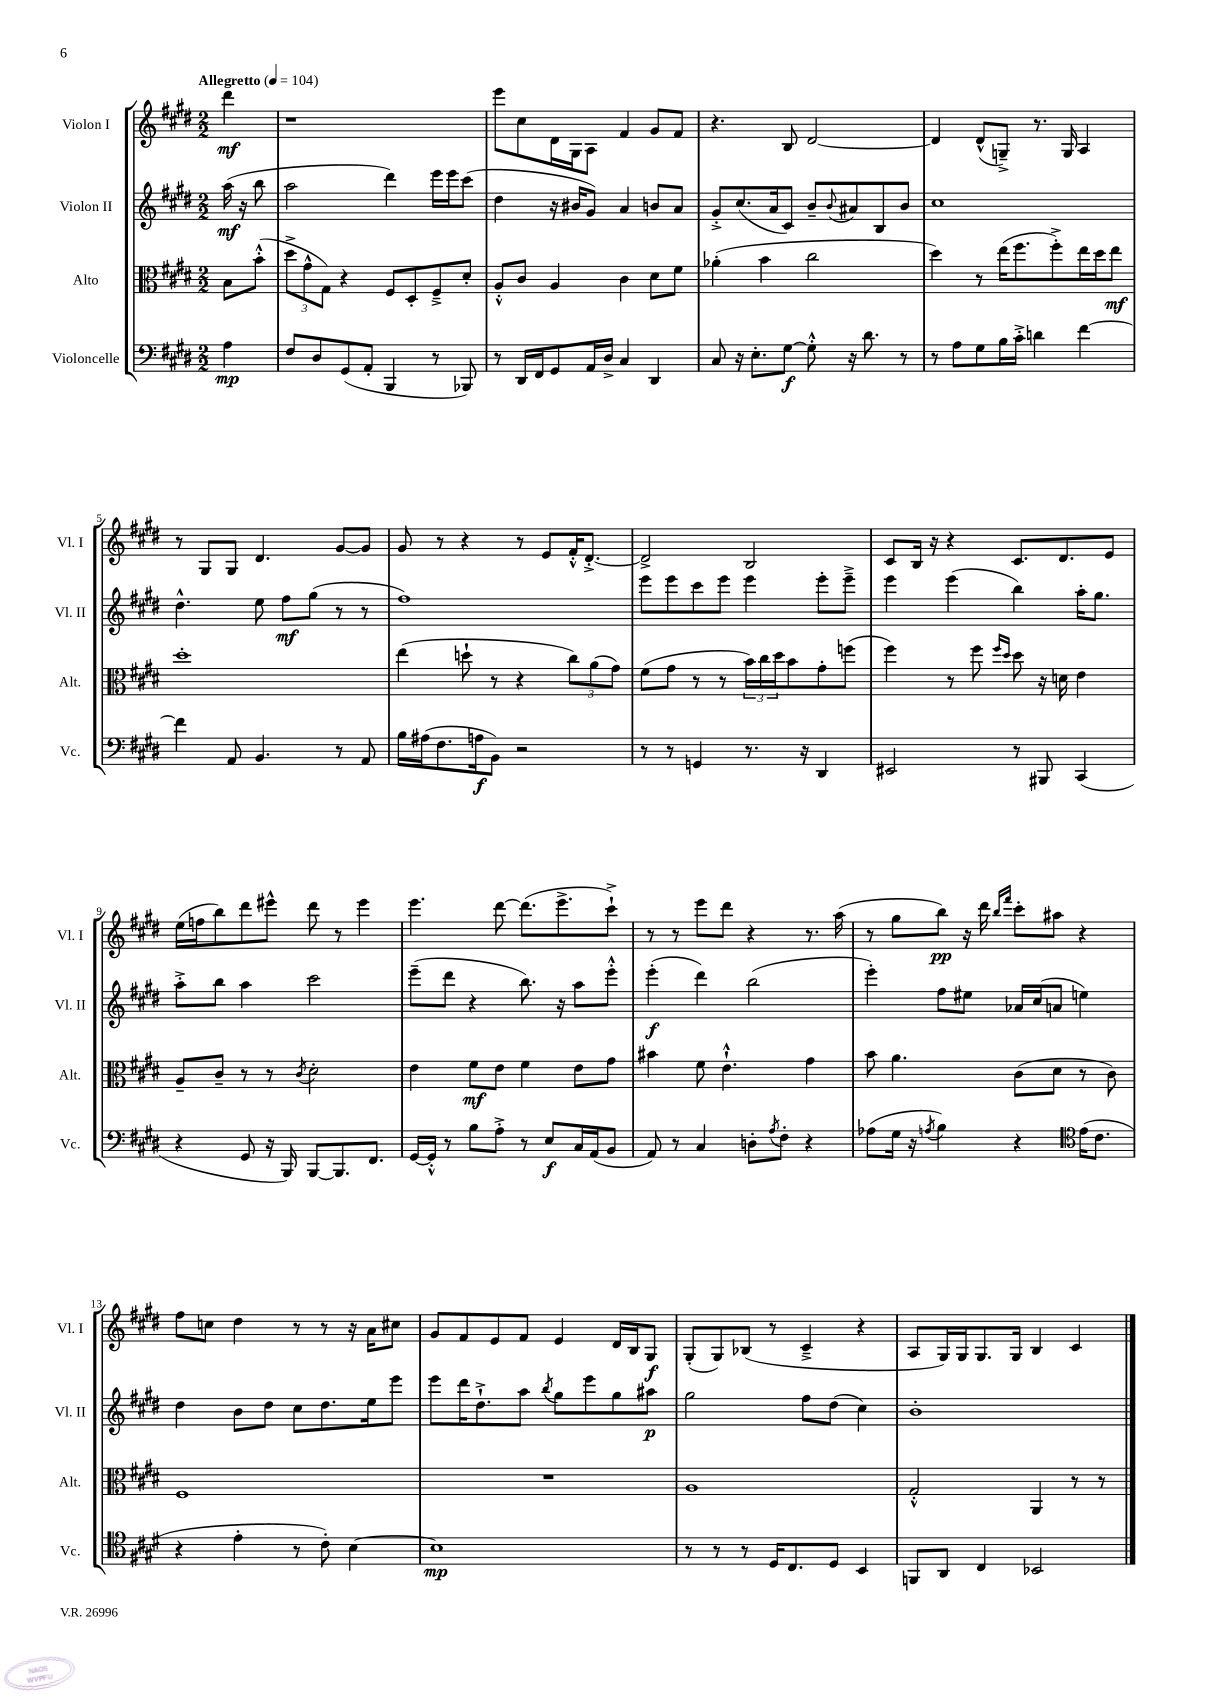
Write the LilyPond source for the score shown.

<<
\new StaffGroup <<
\new Staff = "s0" \with { instrumentName = "Violon I" shortInstrumentName = "Vl. I" } {
    \clef treble \key e \major \numericTimeSignature \time 2/2 \partial 4 \tempo "Allegretto" 4 = 104
    dis'''4\mf |
    r1 |
    e'''8 cis''8 dis'16 gis16 a8 fis'4 gis'8 fis'8 |
    r4. b8 dis'2~ |
    dis'4 dis'8-^( g8--->) r8. g16 a4 |
    r8 gis8 gis8 dis'4. gis'8~ gis'8 |
    gis'8 r8 r4 r8 e'8 fis'16-.-^ dis'8.~-.-> |
    dis'2-> b2 |
    cis'8 b16 r16 r4 cis'8. dis'8. e'8 |
    e''16( f''16 b''8) dis'''8 eis'''8-^ dis'''8 r8 eis'''4 |
    e'''4. dis'''8~ dis'''8.( e'''8.-> cis'''8-!->) |
    r8 r8 e'''8 dis'''8 r4 r8. a''16( |
    r8 gis''8 b''8\pp) r16 dis'''16 \grace { b''16 fis'''16 } cis'''8-. ais''8 r4 |
    fis''8 c''8 dis''4 r8 r8 r16 a'16 cis''8 |
    gis'8 fis'8 e'8 fis'8 e'4 dis'16 b16 gis8\f |
    gis8-.( gis8) bes8( r8 cis'4---> r4 |
    a8 gis16) gis16 gis8. gis16 b4 cis'4 \bar "|." |
}
\new Staff = "s1" \with { instrumentName = "Violon II" shortInstrumentName = "Vl. II" } {
    \clef treble \key e \major \numericTimeSignature \time 2/2 \partial 4
    a''16\mf( r16 b''8 |
    a''2 dis'''4) e'''16 e'''16 cis'''8( |
    dis''4 r16 bis'16 gis'8) a'4 b'8 a'8 |
    gis'8-.-> cis''8.( a'16 cis'8) b'8-- \appoggiatura { b'8 } ais'8 b8 b'8 |
    cis''1 |
    dis''4.-^ e''8 fis''8\mf gis''8( r8 r8 |
    fis''1) |
    e'''8 e'''8 cis'''8 e'''8 e'''4 e'''8-. e'''8---> |
    e'''4 e'''4( b''4) a''16-. gis''8. |
    a''8-.-> b''8 a''4 cis'''2 |
    e'''8--( dis'''8 r4 b''8.) r16 a''8 e'''8-.-^ |
    e'''4-.\f( dis'''4) b''2( |
    e'''4-.) fis''8 eis''8 aes'16 cis''16( a'8 e''4) |
    dis''4 b'8 dis''8 cis''8 dis''8. e''16 e'''8 |
    e'''8 dis'''16 dis''8.-!-> a''8 \acciaccatura { b''8 } gis''8 e'''8 gis''8 ais''8\p |
    gis''2 fis''8 dis''8( cis''4) |
    b'1-. \bar "|." |
}
\new Staff = "s2" \with { instrumentName = "Alto" shortInstrumentName = "Alt." } {
    \clef alto \key e \major \numericTimeSignature \time 2/2 \partial 4
    b8 b'8-.-^( |
    \tuplet 3/2 { dis''8-> gis'8-^ gis8) } r4 fis8 dis8-. fis8---> dis'8-. |
    a8-.-^ cis'8 a4 cis'4 dis'8 fis'8 |
    aes'4-.( b'4 cis''2 |
    dis''4) r8 e''16( fis''8. fis''8-.->) e''16 dis''16 e''8\mf |
    dis''1-. |
    e''4( d''8-! r8 r4 \tuplet 3/2 { cis''8) a'8( gis'8) } |
    fis'8( gis'8 r8 r8 \tuplet 3/2 { b'16) cis''16 dis''16 } b'8 gis'8-. f''8( |
    fis''4) r8 fis''8 \grace { fis''16 dis''16 } dis''8 r16 d'16 e'4 |
    a8-- cis'8-- r8 r8 \acciaccatura { cis'8 } dis'2-. |
    e'4 fis'8\mf e'8 fis'4 e'8 gis'8 |
    bis'4 fis'8 e'4.-!-^ gis'4 |
    b'8 a'4. cis'8( dis'8 r8 cis'8) |
    fis1 |
    R1 |
    a1 |
    gis2-.-^ a,4 r8 r8 \bar "|." |
}
\new Staff = "s3" \with { instrumentName = "Violoncelle" shortInstrumentName = "Vc." } {
    \clef bass \key e \major \numericTimeSignature \time 2/2 \partial 4
    a4\mp |
    fis8 dis8 gis,8( a,8-. b,,4 r8 bes,,8) |
    r8 dis,16 fis,16 gis,8 a,16 dis16-> cis4 dis,4 |
    cis8 r16 e8.-. gis8~\f gis8-.-^ r16 dis'8. r8 |
    r8 a8 gis8 b16 cis'16-.-> d'4 fis'4~ |
    fis'4 a,8 b,4. r8 a,8 |
    b16 ais16( fis8. a16\f b,8) r2 |
    r8 r8 g,4 r8. r16 dis,4 |
    eis,2 r8 bis,,8 cis,4( |
    r4 gis,8 r16 b,,16) b,,8~ b,,8. fis,8. |
    gis,16~ gis,16-.-^ r8 b8 a8-.-> r8 e8\f cis16 a,16( b,8 |
    a,8) r8 cis4 d8-. \acciaccatura { a8 } fis8-. r4 |
    aes8( gis16 r16 \acciaccatura { a8 } b4) r4 \clef tenor e'16( cis'8. |
    r4 e'4-. r8 cis'8-.) b4~ |
    b1\mp |
    r8 r8 r8 dis16 cis8. dis8 b,4 |
    f,8 a,8 cis4 bes,2 \bar "|." |
}
>>
>>
